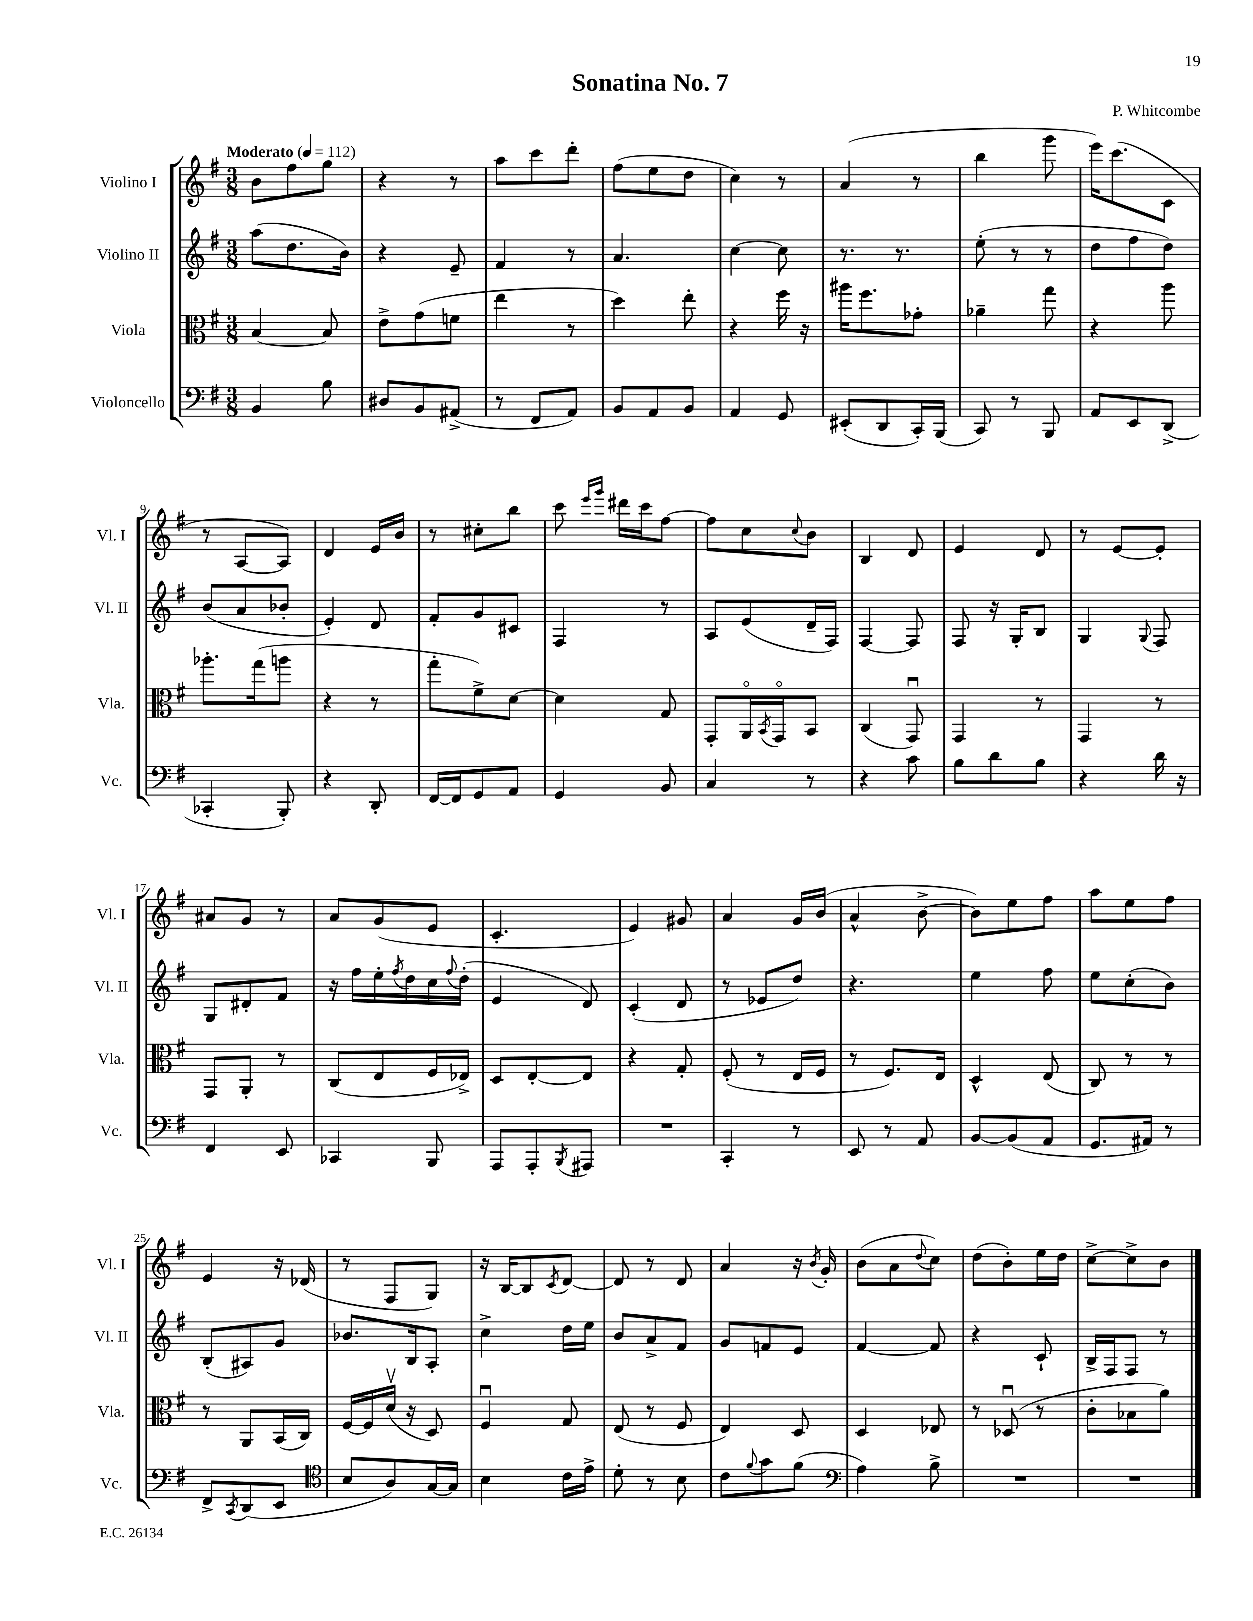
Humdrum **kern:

**kern	**kern	**kern	**kern
*staff4	*staff3	*staff2	*staff1
*clefF4	*clefC3	*clefG2	*clefG2
*k[f#]	*k[f#]	*k[f#]	*k[f#]
*M3/8	*M3/8	*M3/8	*M3/8
*MM112	*MM112	*MM112	*MM112
4BB	[4B	(8aa	8b
.	.	8.dd	8ff#
8B	8B]	.	8gg
.	.	16b)	.
=	=	=	=
8D#	8e^	4r	4r
8BB	(8g	.	.
(8AA#^	8f	8e~	8r
=	=	=	=
8r	4ee	4f#	8aa
8FF#	.	.	8ccc
8AA)	8r	8r	8ddd'
=	=	=	=
8BB	4dd)	4.a	(8ff#
8AA	.	.	8ee
8BB	8ee'	.	8dd
=	=	=	=
4AA	4r	[4cc	4cc)
8GG	16ff#	8cc]	8r
.	16r	.	.
=	=	=	=
(8EE#'	16aa#	8.r	(4a
.	8.ff#	.	.
8DD	.	.	.
.	.	8.r	.
16CC')	8g-'	.	8r
(16BBB	.	.	.
=	=	=	=
8CC)	4a-~	(8ee'	4bb
8r	.	8r	.
8BBB	8gg	8r	8ggg
=	=	=	=
8AA	4r	8dd	16eee)
.	.	.	(8.ccc
8EE	.	8ff#	.
(8DD^	8aa	8dd)	8c
=	=	=	=
4CC-'	8.aa-'	(8b	8r
.	.	8a	[8A
.	(16gg	.	.
8BBB')	8aa	8b-'	8A])
=	=	=	=
4r	4r	4e')	4d
8DD'	8r	8d	16e
.	.	.	16b
=	=	=	=
[16FF#	8gg'	8f#'	8r
16FF#]	.	.	.
8GG	8f#^)	8g	8cc#'
8AA	[8d	8c#	8bb
=	=	=	=
4GG	4d]	4F#	8ccc
.	.	.	16qqeee
.	.	.	16qqggg
.	.	.	16ddd#
.	.	.	16ccc
8BB	8G	8r	[8ff#
=	=	=	=
4C	8GG'	8A	8ff#]
.	16AAo	(8e	8cc
.	8qBB	.	.
.	16GGo	.	.
.	.	.	8qqcc
8r	8BB	16d~	8b
.	.	16F#)	.
=	=	=	=
4r	(4C	[4F#	4B
8c	8GGu)	8F#]	8d
=	=	=	=
8B	4GG	8F#	4e
8d	.	16r	.
.	.	16G'	.
8B	8r	8B	8d
=	=	=	=
4r	4GG	4G	8r
.	.	.	[8e
.	.	8qqG	.
16d	8r	8F#	8e']
16r	.	.	.
=	=	=	=
4FF#	8GG	8G	8a#
.	8AA'	8d#'	8g
8EE	8r	8f#	8r
=	=	=	=
4CC-	(8C	16r	8a
.	.	16ff#	.
.	8E	16ee'	(8g
.	.	8qff#	.
.	.	16dd	.
8BBB	16F#	16cc	8e
.	.	8qqff#	.
.	16E-^)	(16dd'	.
=	=	=	=
8AAA	8D	4e	4.c'
8AAA'	[8E'	.	.
8qBBB	.	.	.
8AAA#	8E]	8d)	.
=	=	=	=
4.r	4r	(4c'	4e)
.	8G'	8d	8g#
=	=	=	=
4CC'	(8F#'	8r	4a
.	8r	8e-	.
8r	16E	8dd)	16g
.	16F#	.	(16b
=	=	=	=
8EE	8r	4.r	4a^^
8r	8.F#)	.	.
8AA	.	.	[8b^
.	16E	.	.
=	=	=	=
[8BB	4D^^	4ee	8b])
(8BB]	.	.	8ee
8AA	(8E	8ff#	8ff#
=	=	=	=
8.GG	8C)	8ee	8aa
.	8r	(8cc'	8ee
16AA#)	.	.	.
8r	8r	8b)	8ff#
=	=	=	=
8FF#^	8r	(8B'	4e
8qCC	.	.	.
(8DD	8AA	8A#)	.
8EE	(16BB	8g	16r
.	16C)	.	(16d-
=	=	=	=
*clefC4	*	*	*
8B	[16F#	8.b-	8r
.	16F#]	.	.
8A)	(16dv	.	8F#
.	16r	16B	.
[16G	8D)	8A'	8G)
16G]	.	.	.
=	=	=	=
4B	4F#u	4cc^	16r
.	.	.	[16B
.	.	.	8B]
.	.	.	8qc
16c	8G	16dd	[8d
16e^	.	16ee	.
=	=	=	=
8d'	(8E	8b	8d]
8r	8r	8a^	8r
8B	8F#	8f#	8d
=	=	=	=
8c	4E)	8g	4a
8qqf#	.	.	.
8g	.	8f	.
(8f#	8D	8e	16r
.	.	.	8qb
.	.	.	16g'
=	=	=	=
*clefF4	*	*	*
4A)	4D	[4f#	(8b
.	.	.	8a
.	.	.	8qqdd
8B^	8E-	8f#]	8cc)
=	=	=	=
4.r	8r	4r	(8dd
.	(8D-u	.	8b')
.	8r	8c`	16ee
.	.	.	16dd
=	=	=	=
4.r	8c'	16B^	[8cc^
.	.	16F#	.
.	8B-	8F#	8cc^]
.	8a)	8r	8b
==	==	==	==
*-	*-	*-	*-
